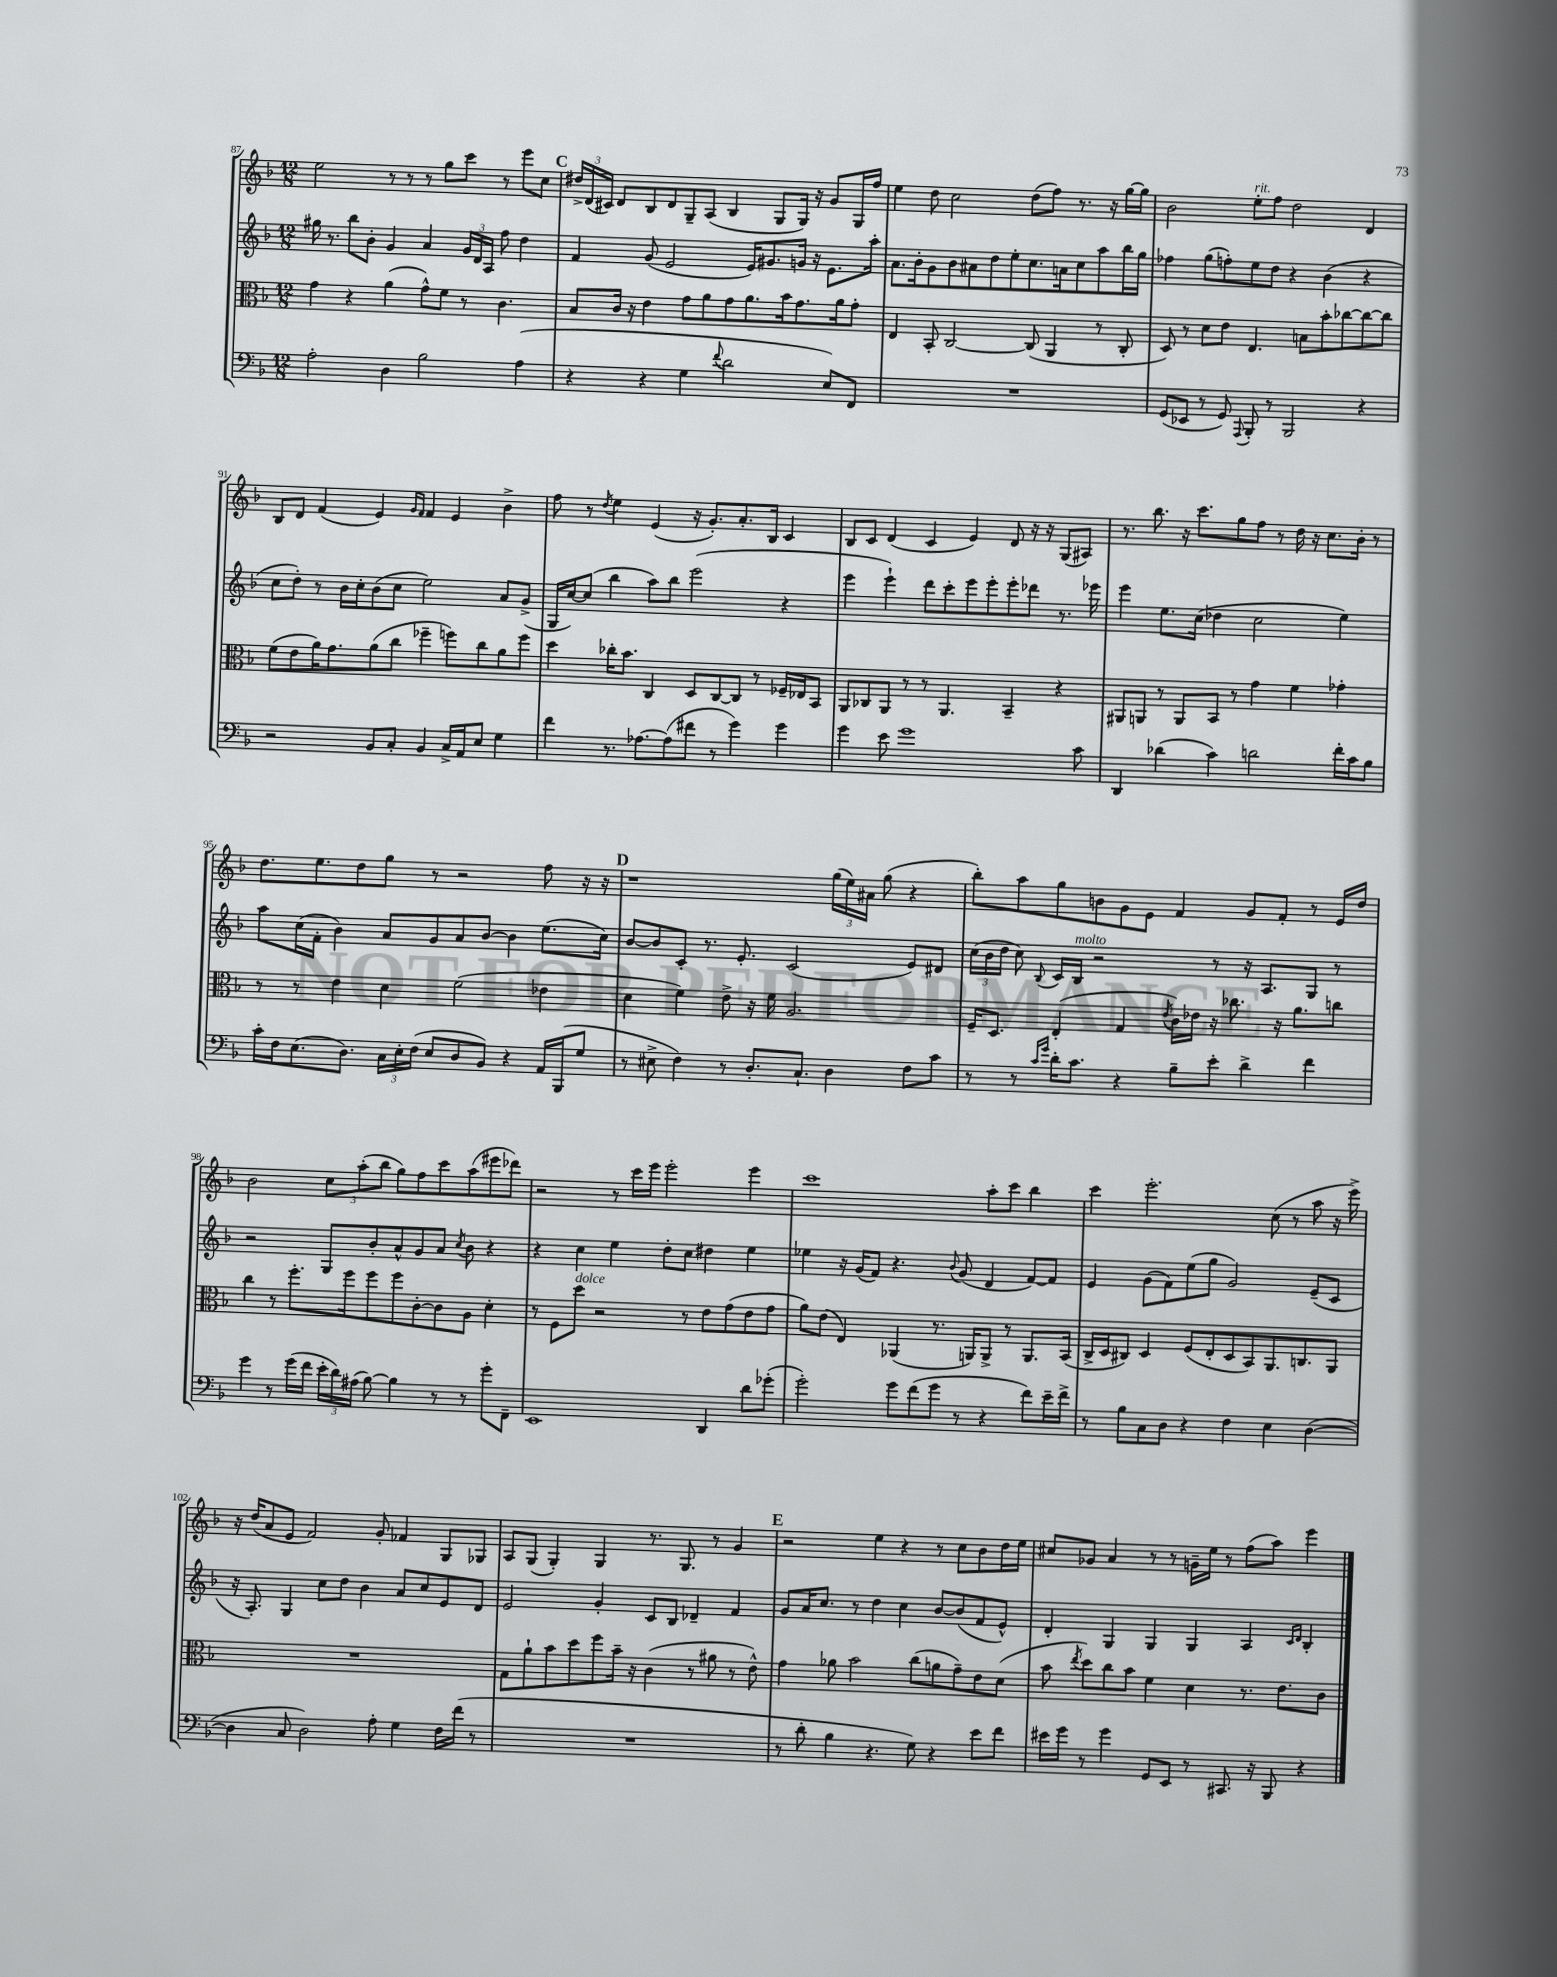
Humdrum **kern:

**kern	**kern	**kern	**kern
*part4	*part3	*part2	*part1
*staff4	*staff3	*staff2	*staff1
*clefF4	*clefC3	*clefG2	*clefG2
*k[b-]	*k[b-]	*k[b-]	*k[b-]
*M12/8	*M12/8	*M12/8	*M12/8
=87	=87	=87	=87
2A'\	4g\	16gg#X\	2ee\
.	.	8.r	.
.	4r	8bb-\L	.
.	.	8b-'\J	.
4D\	(4a\	4g/	8r
.	.	.	8r
2B-\	8g^^\L)	4a/	8r
.	8f\J	.	8gg\L
.	8r	24g/LL	8ccc\J
.	.	24d/	.
.	.	24A/JJ	.
.	4.c\	8ff\	8r
(4A\	.	4dd\	8eee\L
.	.	.	8cc\J
!!LO:REH:place=s1:t=C
=88	=88	=88	=88
4r	8B-/L	4f/	24dd#X^/LL
.	.	.	(24d/
.	.	.	24c#X/JJ)
.	16c/Jk	.	8d/L
.	16r	.	.
4r	4e\	(8g/	8B-/
.	.	2e/	8d/
4G\	8g\L	.	8G~/
.	8a\	.	(8A/J
8qqf/	.	.	.
2d\	8g\	.	4B-/
.	8.a\	16e/KL)	.
.	.	8.g#X/	.
.	.	.	8G/L
.	16b-\k	.	.
.	8.g\	16gn/Jk	16G/Jk)
.	.	16r	16r
8E/L)	.	8.e\L	8g/L
.	16a\k	.	.
8FF/J	8g'\J	.	16G/L
.	.	16aa'\Jk	16ff/JJ
=89	=89	=89	=89
1.r	4E/	8.a\L	4ee\
.	.	16b-'\k	.
.	8BB-'/	8g\	8dd\
.	[2C/	8b-\	2cc\
.	.	8a#X\	.
.	.	8dd\	.
.	.	8ee'\	.
.	(8C/]	8.cc\	(8dd\L
.	4AA/	.	8ff\J)
.	.	16an\k	.
.	.	8cc\	8.r
.	8r	8aa\	.
.	.	.	16r
.	8C'/	16bb-\L	[16gg\LL
.	.	16gg\JJ	16gg\JJ]
=90	=90	=90	=90
(8GG/L	8D/)	4ff-X\	2b-\
8EE-X/J	8r	.	.
8r	8d\L	(8gg\L	.
8GG/)	8e\J	8ffn'\)	.
8qqAAA/	.	.	.
!	!	!	!LO:TX:a:i:t=rit.
8BBB-'/	4.E/	8ee\	8ee'\L
8r	.	8dd\J	8ff\J
2BBB-/	.	4r	2dd\
.	8Bn\L	.	.
.	8b-'\	(4b-\	.
.	[8cc-X\	.	.
4r	8cc-\_	4r	4d/
.	8cc-\J]	.	.
!!LO:LB:g=z
=91	=91	=91	=91
2r	(8f\L	8cc\L	8B-/L
.	8e\	8dd'\J)	8d/J
.	16a\K)	8r	(4f/
.	8.g\	.	.
.	.	16b-\LL	.
.	.	16cc'\J	.
8BB-/L	(8a\	(8b-\	4e/)
8C'/J	8cc\J	8cc\J	.
.	.	.	16qqg/LL
.	.	.	16qqf/JJ
4BB-/	4ff-X~\	2ee\)	4f/
16C^/LL	8ffn\L)	.	4e/
16AA/J	.	.	.
8E/J	8cc\	.	.
4G\	8a\	8a/L	4b-^\
.	8ff\J	(8g^/J	.
=92	=92	=92	=92
4f\	4dd\	16G/LL	8ff\
.	.	[16cc/J)	.
.	.	(8cc/J]	8r
.	.	.	8qdd/
8.r	16cc-X'\KL	4bb-\	4ee\
.	8.b-\J	.	.
[8.A-X\L	.	.	.
.	4C/	8aa\L)	(4e/
(8A-\]	.	8bb-\J	.
8f#X\J	8D/L	(2eee\	16r
.	.	.	8.g'/L)
8r	[8C/	.	.
4g\)	8C/J]	.	8.a'/
.	8r	.	.
.	.	.	16B-/Jk
4g\	16F-X~/LL	4r	4c/
.	16E-X/J	.	.
.	8BB-/J	.	.
=93	=93	=93	=93
4g\	8AA/L	4eee\	8B-/L
.	8C-X/	.	8c/J
8e\	8AA/J	4eee`\)	(4d/
1g	8r	.	.
.	8r	8ddd\L	4c/
.	4.AA/	8ccc'\	.
.	.	8eee\	4e/)
.	.	8eee'\	.
.	4BB-~/	8eee'\	8d/
.	.	8ddd-X\J	16r
.	.	.	16r
.	4r	8.r	(8G/L
8c\	.	.	8A#X/J)
.	.	16eee-X\	.
=94	=94	=94	=94
4DD/	8AA#X/L	4eee\	8.r
.	8AAn/J	.	.
.	.	.	8.bb-\
(4d-X\	8r	8.ee\L	.
.	8AA/L	.	16r
.	.	(16cc\Jk	8.ccc\L
4c\)	8BB-/J	4dd-X\	.
.	8r	.	8gg\
2dn\	4g\	2cc\	8ff\J
.	.	.	8r
.	4f\	.	16dd\
.	.	.	16r
.	.	.	8.cc\L
16f'\LL	4g-X'\	4ee\)	.
16c\J	.	.	16b-'\Jk
8B-\J	.	.	8r
!!LO:LB:g=z
=95	=95	=95	=95
16c'\LL	8r	8aa\L	8.dd\L
16F\J	.	.	.
(8.E\	8r	(16cc\L	.
.	.	16f'\JJ	8.ee\
.	4e\	4b-\)	.
8.D\J)	.	.	.
.	.	.	8dd\
24C\LL	4d\	8a/L	8gg\J
24E'\	.	.	.
(24F\JJ	.	.	.
8E/L	.	8g/	8r
8D/	(2f\	8a/	2r
8BB-/J)	.	[8b-/J	.
4r	.	4b-\]	.
16AA/LL	4e-X\	(8.ee\L	8ff\
(16BBB-/J	.	.	.
8G/J	.	.	16r
.	.	16cc\Jk)	16r
!!LO:REH:place=s1:t=D
=96	=96	=96	=96
8r	4d\	[8b-/L	1r
8E#X^\	.	8b-/]	.
4F\)	4f\)	8c'/J	.
.	.	8.r	.
8r	8e^\	.	.
.	.	8.e'/	.
8.D'/L	16r	.	.
.	16f\	.	.
.	2.A/	(2c/	.
8.C`/J	.	.	.
4D\	.	.	(24gg\LL
.	.	.	24ee\)
.	.	.	24a#X\JJ
.	.	.	(8gg\
8F\L	.	8e/L)	4r
8c\J	.	8d#X/J	.
=97	=97	=97	=97
8r	16F~/KL	(24cc\LL	8bb-'\L)
.	.	24b-\	.
.	8.D/J	.	.
.	.	24dd\JJ	.
8r	.	8cc\)	8aa\
16qqc/LL	.	.	.
16qqg/JJ	.	8qqB-/	.
16d'\KL	(4E'/	16c/LL	8gg\
!	!	!LO:TX:a:i:t=molto	!
8.c\J	.	16B-/JJ	.
.	.	2r	8bn\
4r	4G/	.	8g\
.	.	.	8e\J
.	8qe/	.	.
8B-~\L	16c\LL)	.	4f/
.	16e-X\JJ	.	.
8e'\J	16r	8r	.
.	8.cc-X\	.	.
4d^\	.	16r	8g/L
.	.	8.A/L	.
.	16r	.	8f'/J
.	8.a\L	.	.
4f\	.	8G/J	8r
.	8ccn\J	8r	16e/LL
.	.	.	16dd/JJ
!!LO:LB:g=z
=98	=98	=98	=98
4g\	4cc\	2r	2b-\
8r	8r	.	.
(16g\LL	8.ff'\L	.	.
16f\JJ	.	.	.
24e'\LL	.	8G/L	12cc\L
24d\)	.	.	.
.	16ff\k	.	.
(24A#X\JJ	.	.	(12aa'\
[8B-\)	8ff\	8b-'/	.
.	.	.	12bb-\J
4B-\]	8ff\	8a^^/	8gg\L)
.	[8c'\	8g/	8ff\
8r	8c\]	8a/J	8ccc\
.	.	8qcc/	.
8r	8A\J	8b-\	(8aa\
8g'\L	4d'\	4r	8eee#X\
8FF~\J	.	.	8ddd-X\J)
=99	=99	=99	=99
1EE	8r	4r	2r
.	8F\L	.	.
!	!LO:TX:a:i:t=dolce	!	!
.	8dd\J	4cc\	.
.	2r	.	.
.	.	4ee\	8r
.	.	.	16ccc\LL
.	.	.	16eee\JJ
.	.	8dd'\L	2eee'\
.	8r	8cc\J	.
4DD/	8e\L	4dd#X\	.
.	(8g\	.	.
8d\L	8e\	4ee\	4eee\
(8g-X'\J	8g\J	.	.
=100	=100	=100	=100
2g'\)	8a\L)	4ee-X\	1ccc
.	(8e\J	.	.
.	4E/)	16r	.
.	.	(16g/KL	.
.	.	8f/J)	.
8g\L	(4AA-X/	4.r	.
(8f\	.	.	.
8g\J	8.r	.	.
.	.	8qqb-/	.
8r	.	(8g/	.
.	16AAn/KL)	.	.
4r	8AA^/J	4d/	8aa'\L
.	8r	.	8ccc\J
8f\L)	8.AA/L	[8f/L)	4bb-\
16e~\L	.	8f/J]	.
16f^\JJ	(16BB-/Jk	.	.
=101	=101	=101	=101
8r	16C^/LL	4e/	4ccc\
.	16D/J	.	.
8B-\L	8C#X/J)	.	.
8C\	4D/	(8g\L	2.eee'\
8D\J	.	8f\)	.
4r	(8F/L	(8ee\	.
.	8E'/	8gg\J	.
4F\	8D/	2g/)	.
.	8BB-/)	.	.
4E\	8.AA/	.	(8cc\
.	.	.	8r
.	8.Cn/	.	.
([4D\	.	(8e~/L	8aa\
.	8AA/J	8c/J	16r
.	.	.	16eee^\)
!!LO:LB:g=z
=102	=102	=102	=102
4D\]	1.r	16r	16r
.	.	8.A'/)	(16dd/KL
.	.	.	8a/
8C/	.	4G/	8e/J
2D\)	.	.	2f/)
.	.	8cc\L	.
.	.	8dd\J	.
.	.	4b-\	.
8A'\	.	.	8g'/
4G\	.	8a/L	4f-X/
.	.	8cc/	.
16F\LL	.	8e/	8G/L
(16f\JJ	.	.	.
8r	.	8d/J	8G-X/J
=103	=103	=103	=103
1.r	8G\L	2e/	8A/L
.	8a`\	.	(8G/J
.	8b-\	.	4G'/)
.	8dd\	.	.
.	8ff\	4g'/	4G/
.	16b-~\Jk	.	.
.	16r	.	.
.	(4c\	8c/L	8.r
.	.	8B-/J	.
.	.	.	8.G/
.	8r	4d-X~/	.
.	8a#X\	.	8r
.	8r	4f/	4g/
.	8e^^\)	.	.
!!LO:REH:place=s1:t=E
=104	=104	=104	=104
8r	4g\	8g/L	2r
8d'\	.	16a/K	.
.	.	8.cc/J	.
4B-\	8a-X\	.	.
.	2b-\	8r	.
4.r	.	4dd\	4ee\
.	.	4cc\	4r
8G\)	(8cc\L	.	.
4r	8an\	[8b-/L	8r
.	8g~\)	(8b-/]	8cc\L
8e\L	8e\	8f/	8b-\
8f\J	(8d\J	8e^^/J)	16dd\L
.	.	.	16ee\JJ
=105	=105	=105	=105
16e#X\LL	8b-\	4d'/	8cc#X/L
16g\JJ	.	.	.
.	8qee/	.	.
8r	8dd\L)	.	8g-X/J
4g\	8cc\	4G/	4a/
.	8b-\J	.	.
8GG/L	4f\	4G/	8r
8EE/J	.	.	8r
8r	4d\	4G/	16gn~\LL
.	.	.	16ee\JJ
8.CC#X/	.	.	8r
.	8.r	4A/	(8ff\L
16r	.	.	.
8BBB-/	.	.	8aa\J)
.	8.e\L	.	.
.	.	16qqc/LL	.
.	.	16qqd/JJ	.
4r	.	4B-'/	4eee\
.	8c\J	.	.
==	==	==	==
*-	*-	*-	*-
